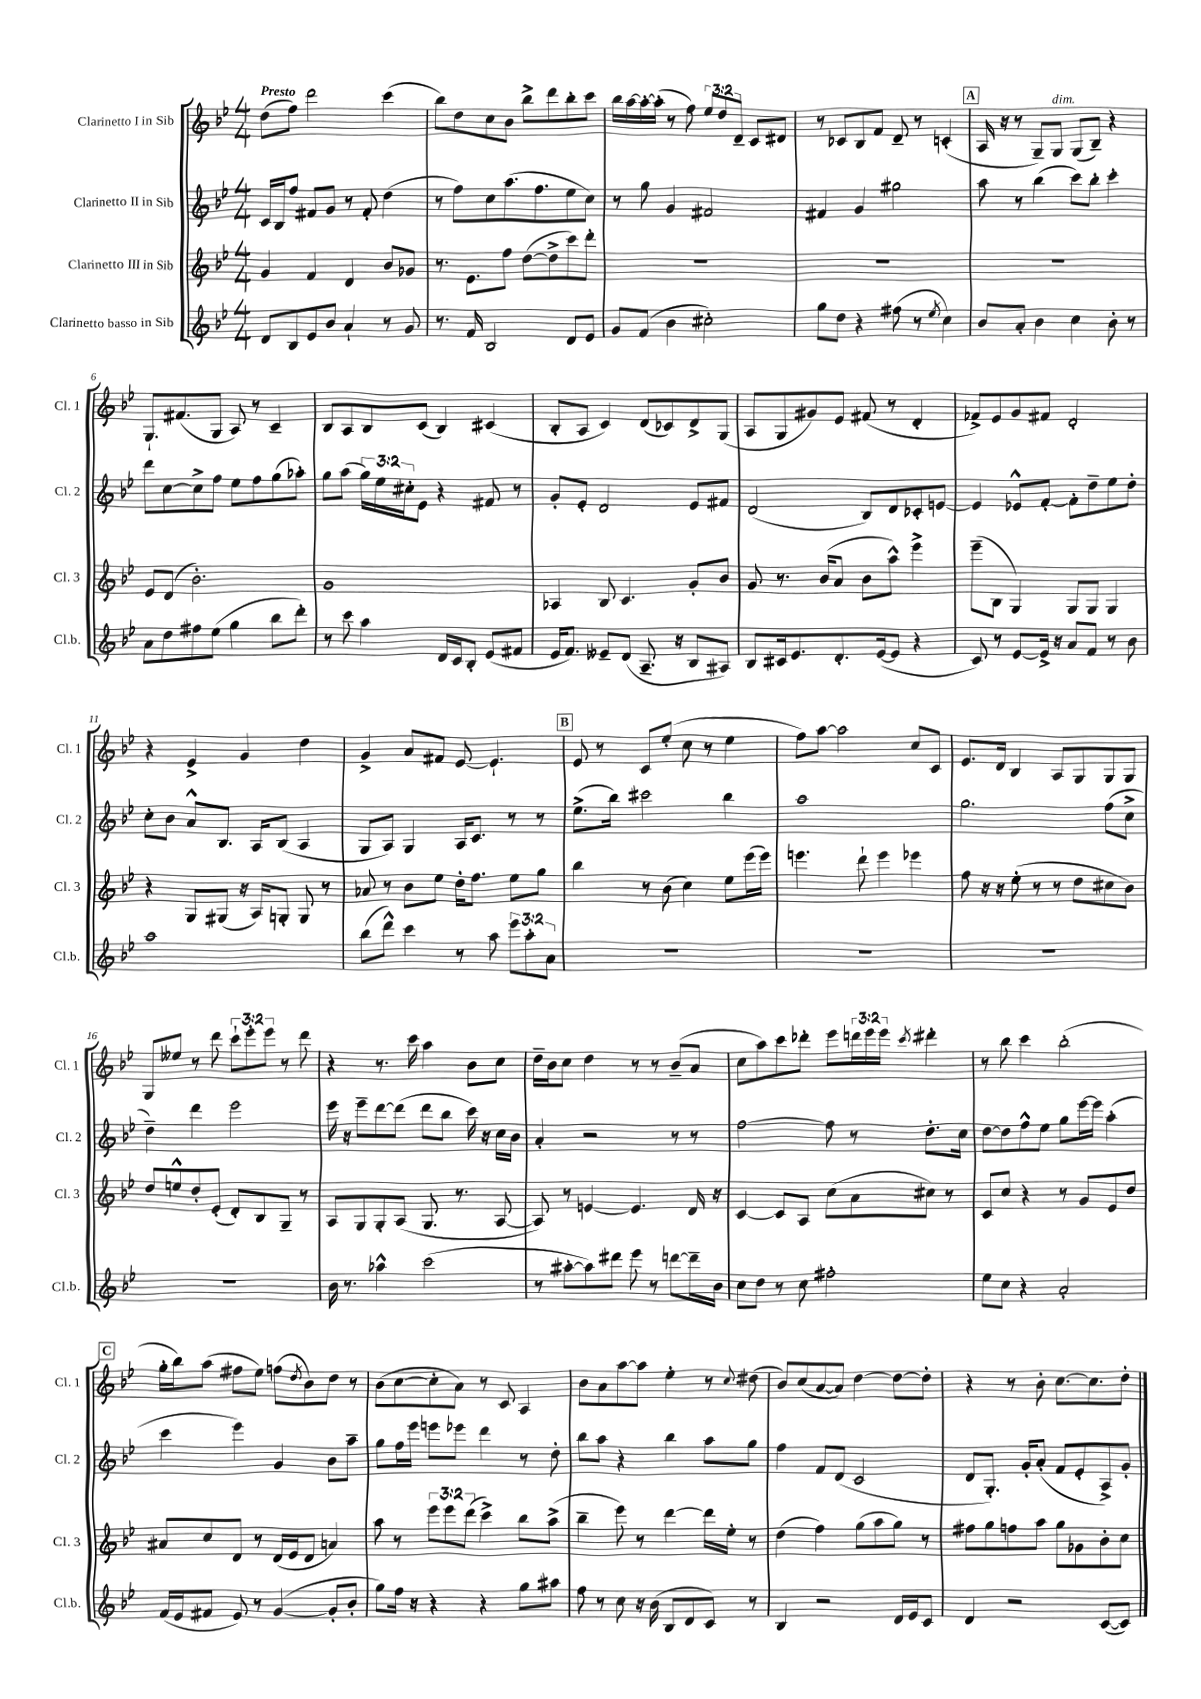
<<
\new StaffGroup <<
\new Staff = "s0" \with { instrumentName = "Clarinetto I in Sib" shortInstrumentName = "Cl. 1" } {
    \clef treble \key bes \major \numericTimeSignature \time 4/4 \override Staff.TupletNumber.text = #tuplet-number::calc-fraction-text \tempo "Presto"
    d''8( f''8) d'''2 c'''4( |
    bes''8) d''8 c''8 bes'8 bes''8-> d'''8 bes''8-. c'''8 |
    bes''16 a''16~ a''16~-. a''16-.( r8 f''8) \tuplet 3/2 { ees''8 d''8 d'8-- } c'8 dis'8 |
    r8 ces'8 bes8 f'8 d'8-- r8 c'4-.( |
    \mark \markup { \box "A" } a16 r16 r8 g8--) g8^\markup { \italic "dim." } g8( bes8--) r4 |
    g8.-! fis'8.( g8 a8) r8 c'4-- |
    bes8 a8 bes8 c'8( bes4) cis'4( |
    bes8-. a8 c'4) d'8( ces'8) d'8-> g8( |
    a8 g8 gis'8) ees'8 fis'8( r8 d'4-. |
    fes'8->) ees'8 g'8 fis'8 d'2-. |
    r4 ees'4-> g'4 d''4 |
    g'4-> a'8 fis'8 ees'8~ ees'4.-! |
    \mark \markup { \box "B" } ees'8 r8 c'8 ees''8-.( c''8 r8 ees''4 |
    f''8) a''8~ a''2 c''8 c'8 |
    ees'8. d'16 bes4 a8 g8 g8 g8 |
    g8 eeses''8 r8 d'''8 \tuplet 3/2 { c'''8-! ees'''8-. ees'''8 } r8 d'''8 |
    r4 r8. c'''16 a''4 bes'8 c''8 |
    d''16-- bes'16 c''8 d''4 r8 r8 bes'8--( a'8 |
    c''8 a''8) c'''8 des'''8-. ees'''8 \tuplet 3/2 { d'''16 ees'''16 ees'''16 } \acciaccatura { c'''8 } dis'''4-. |
    r8 bes''8 c'''4 bes''2-.( |
    \mark \markup { \box "C" } g''16-. bes''16) a''8( fis''8 ees''8) f''8( \acciaccatura { d''8 } bes'8) d''8 r8 |
    bes'8( c''8~ c''8-. a'8) r8 c'8 a4 |
    bes'8 a'8 a''8~ a''8 ees''4-. r8 \appoggiatura { c''8 } dis''8( |
    bes'8) c''8( a'8~ a'8) d''4~ d''8~ d''8-. |
    r4 r8 bes'8-. c''8.~ c''8. d''8-. \bar "|." |
}
\new Staff = "s1" \with { instrumentName = "Clarinetto II in Sib" shortInstrumentName = "Cl. 2" } {
    \clef treble \key bes \major \numericTimeSignature \time 4/4 \override Staff.TupletNumber.text = #tuplet-number::calc-fraction-text
    c'16 bes16 f''8 fis'8 g'8 r8 fis'8-. d''4( |
    r8 f''8) c''8 a''8.( f''8. ees''8 c''8) |
    r8 g''8 g'4 fis'2 |
    fis'4 g'4 gis''2 |
    \mark \markup { \box "A" } a''8 r8 bes''4( c'''8) bes''8-. c'''4-. |
    d'''8 c''8~ c''8-> f''8 ees''8 f''8 g''8( aes''8-.) |
    g''8 a''8( \tuplet 3/2 { g''16) ees''16 cis''16-. } ees'8 r4 fis'8 r8 |
    g'8-. ees'8-. d'2 ees'8 fis'8 |
    d'2( bes8) d'8 ces'8-. e'8~ |
    e'4 ees'8-^ f'8~-. f'8-. d''8-- ees''8 d''8-. |
    c''8-. bes'8 a'8-^ bes8. a16 bes8( a4 |
    g8 a8) g4 a16 c'8. r8 r8 |
    \mark \markup { \box "B" } ees''8.->( bes''16) cis'''2 bes''4 |
    a''1 |
    g''2. f''8( c''8-> |
    d''4--) d'''4 ees'''2 |
    ees'''16 r16 ees'''8-- d'''8~ d'''8( d'''8 bes''8 c'''16) r16 c''16 bes'16 |
    a'4-. r2 r8 r8 |
    f''2~ f''8 r8 d''8.-. c''16 |
    d''8~ d''8 f''8-^ ees''8 g''8 ees'''16~ ees'''16 a''4-.( |
    \mark \markup { \box "C" } c'''4 ees'''4) g'4 bes'8 a''8-- |
    g''8 f''16 ees'''16 e'''8 ees'''8 d'''4 r8 d''8-. |
    bes''8 a''8 r4 bes''4 a''8 g''8 |
    f''4 f'8 d'8( c'2 |
    d'8 g8.-.) g'16-. a'8-.( f'8 ees'8-. a8->) g'8-. \bar "|." |
}
\new Staff = "s2" \with { instrumentName = "Clarinetto III in Sib" shortInstrumentName = "Cl. 3" } {
    \clef treble \key bes \major \numericTimeSignature \time 4/4 \override Staff.TupletNumber.text = #tuplet-number::calc-fraction-text
    g'4 f'4 d'4 bes'8 ges'8 |
    r8. ees'8. f''8 d''8~( d''8-> c'''8) d'''8-. |
    R1 |
    R1 |
    \mark \markup { \box "A" } R1 |
    ees'8 d'8( bes'2.-.) |
    g'1 |
    aes4 bes8 c'4. g'8-. bes'8 |
    g'8 r8. bes'16( a'8 bes'8 a''8-^) ees'''4-> |
    ees'''8--( bes8 g4) g8 g8 g4 |
    r4 g8 gis8( r16 a16) g8-. g8 r8 |
    aes'8 r8 bes'8 ees''8 d''16-. f''8. ees''8 g''8 |
    \mark \markup { \box "B" } bes''4 r8 bes'8( c''4) ees''8 ees'''16( ees'''16) |
    e'''4. d'''8-! e'''4 ees'''4 |
    f''8 r16 r16 ees''8-.( r8 r8 d''8 cis''8 bes'8) |
    d''8 e''8-^ d''8-. ees'8-.( d'8-.) bes8 g8-- r8 |
    a8 g8 g8-. a8( g8. r8. a8~ |
    a8) r8 e'4~ e'4. d'16 r16 |
    c'4~ c'8 a8 c''8( a'8 cis''8) r8 |
    c'8 c''8 r4 r8 g'8 ees'8 d''8 |
    \mark \markup { \box "C" } ais'8 c''8 d'8 r8 d'16( ees'16 d'8 a'4) |
    a''8 r8 \tuplet 3/2 { ees'''8 ees'''8 d'''8( } c'''4->) bes''8 a''8->( |
    bes''4-- ees'''8) r8 d'''4~ d'''16 ees''16-. r8 |
    d''4( f''4) g''8( a''8 g''8) r8 |
    fis''8 g''8 f''8 a''8 g''8 ges'8 bes'8-. c''8 \bar "|." |
}
\new Staff = "s3" \with { instrumentName = "Clarinetto basso in Sib" shortInstrumentName = "Cl.b." } {
    \clef treble \key bes \major \numericTimeSignature \time 4/4 \override Staff.TupletNumber.text = #tuplet-number::calc-fraction-text
    d'8 bes8 ees'8 bes'8 a'4-! r8 g'8 |
    r8. f'16 bes2 d'8 ees'8 |
    g'8 f'8( bes'4 cis''2-.) |
    g''8 d''8 r4 fis''8( r8 \acciaccatura { ees''8 } c''4) |
    \mark \markup { \box "A" } bes'8 a'8-. bes'4 c''4 bes'8-. r8 |
    a'8 d''8 fis''8 ees''8( g''4 bes''8 d'''8-.) |
    r8 c'''8 a''4 d'16 c'16 bes8-. ees'8( fis'8 |
    ees'16 f'8.) eeses'8-- d'8( a8.-- r16 bes8 ais8) |
    bes8 cis'16 ees'8. d'8.-. ees'16~( ees'8 r4 |
    c'8) r8 ees'8~ ees'16-> r16 a'8 f'8 r8 bes'8 |
    a''1 |
    bes''8( d'''8-^) c'''4 r8 a''8 \tuplet 3/2 { ees'''8 a''8-. a'8 } |
    \mark \markup { \box "B" } R1 |
    R1 |
    R1 |
    R1 |
    bes'16 r8. aes''4-^ c'''2( |
    r8 ais''8~-. ais''8) dis'''8 ees'''8 r8 d'''8~ d'''16-- bes'16 |
    c''8 d''8 r8 c''8 fis''2-. |
    ees''8 c''8 r4 a'2-. |
    \mark \markup { \box "C" } f'16( ees'16 fis'8 ees'8) r8 g'4~( g'8-. bes'8-. |
    g''8) f''16 r16 r4 r4 g''8 ais''8 |
    f''8 r8 c''8 r16 bes'16( bes8 d'8 c'8) r8 |
    bes4 r2 d'16 ees'16 c'8 |
    d'4 r2 c'8~( c'8) \bar "|." |
}
>>
>>
